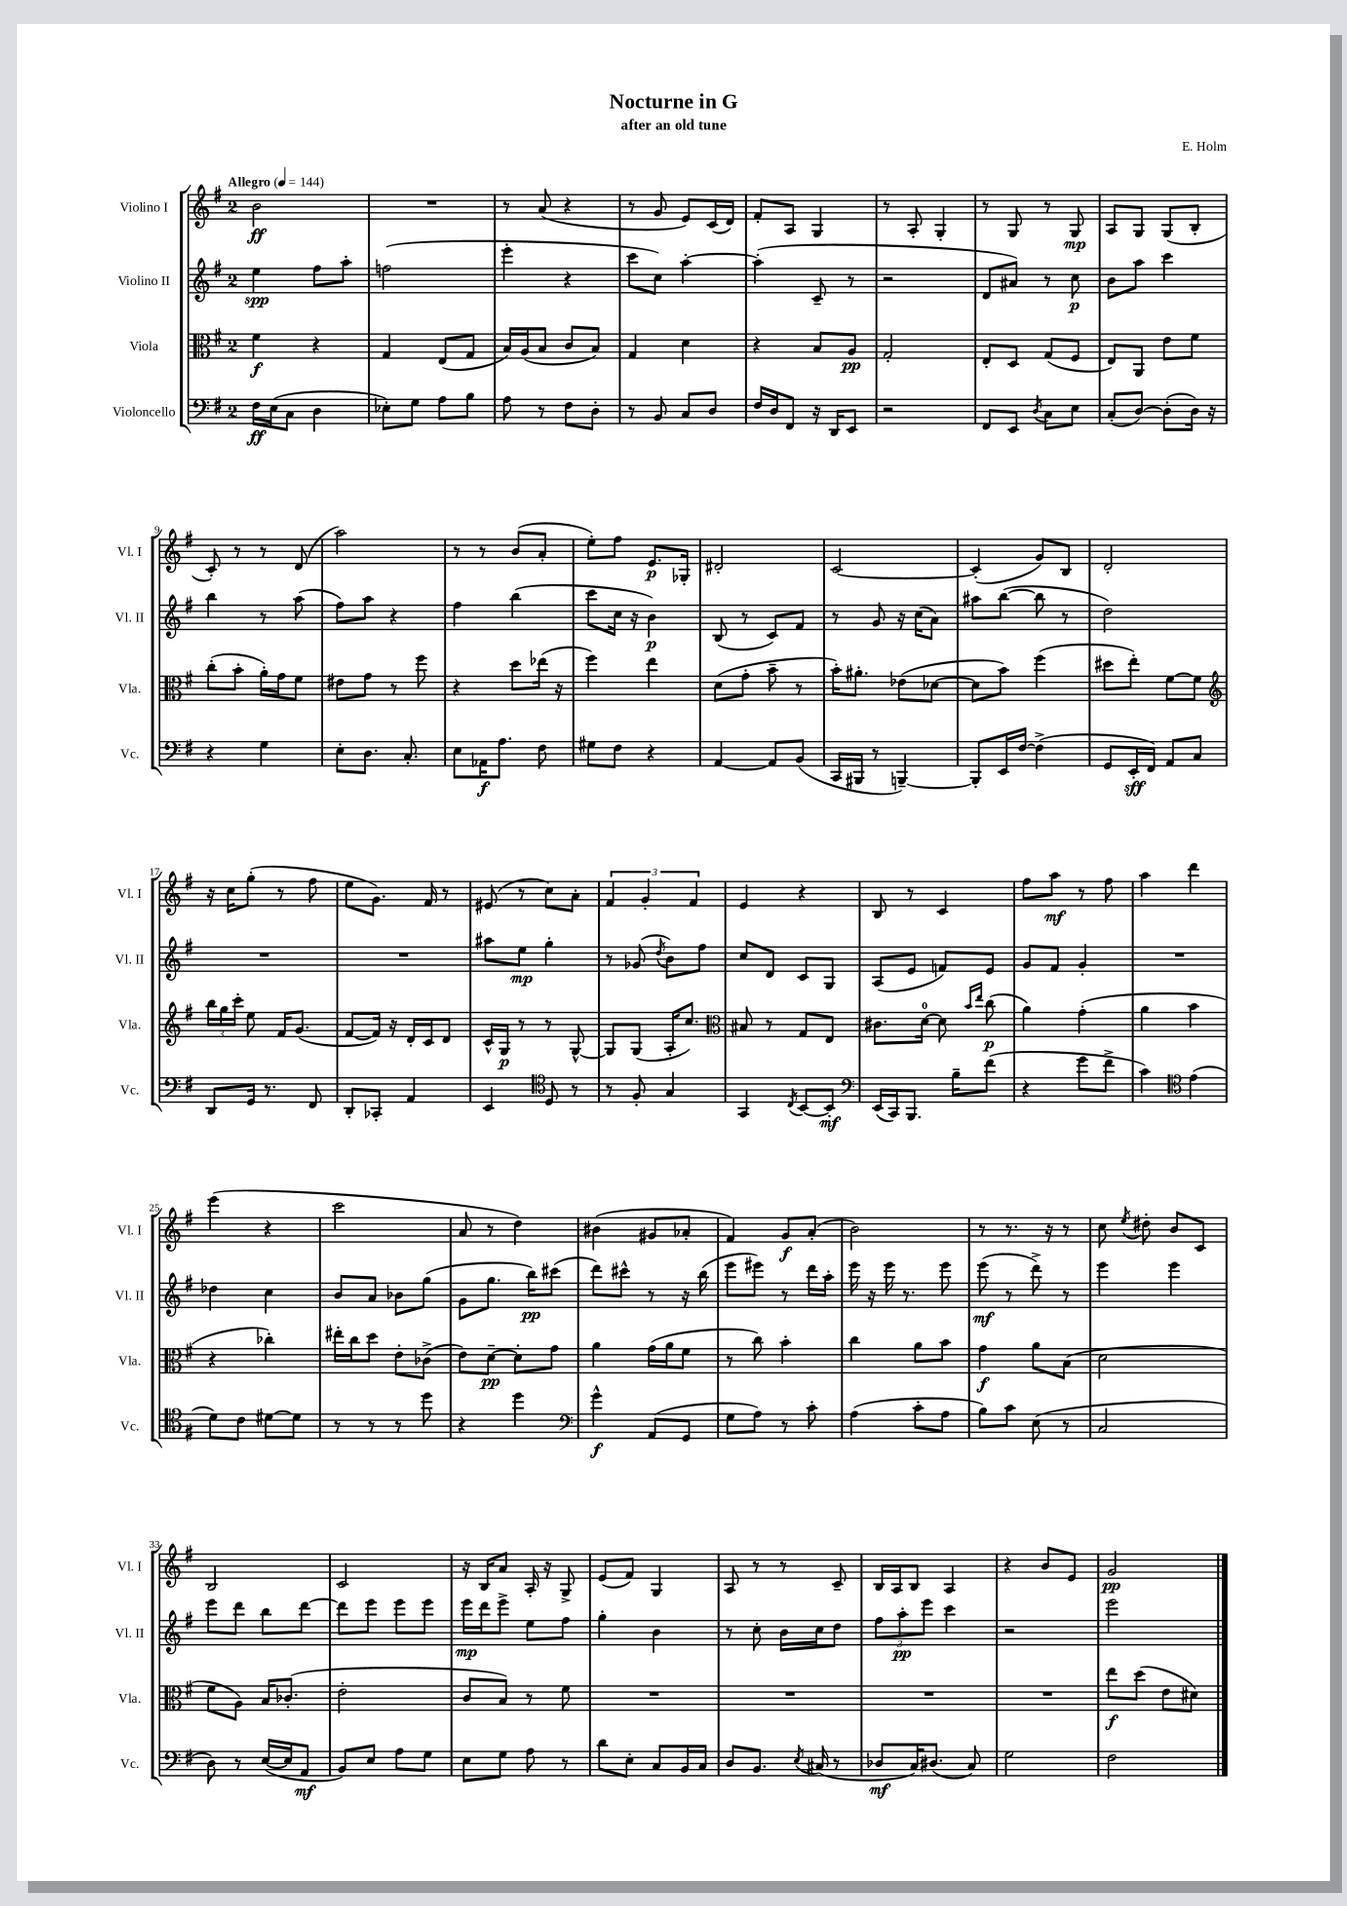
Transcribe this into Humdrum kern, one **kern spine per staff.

**kern	**dynam	**kern	**dynam	**kern	**dynam	**kern	**dynam
*part4	*part4	*part3	*part3	*part2	*part2	*part1	*part1
*staff4	*staff4	*staff3	*staff3	*staff2	*staff2	*staff1	*staff1
*I"Violoncello	*	*I"Viola	*	*I"Violino II	*	*I"Violino I	*
*I'Vc.	*	*I'Vla.	*	*I'Vl. II	*	*I'Vl. I	*
*clefF4	*	*clefC3	*	*clefG2	*	*clefG2	*
*k[f#]	*	*k[f#]	*	*k[f#]	*	*k[f#]	*
*M2/4	*	*M2/4	*	*M2/4	*	*M2/4	*
*MM144	*	*MM144	*	*MM144	*	*MM144	*
=1	=1	=1	=1	=1	=1	=1	=1
!	!	!	!	!	!	!LO:TX:a:B:t=Allegro	!
16F#\LL	ff	4f#\	f	4ee\	spp	2b\	ff
(16E\J	.	.	.	.	.	.	.
8C\J	.	.	.	.	.	.	.
4D\	.	4r	.	8ff#\L	.	.	.
.	.	.	.	8aa'\J	.	.	.
=2	=2	=2	=2	=2	=2	=2	=2
8E-X'\L)	.	4G/	.	(2ffn\	.	2r	.
8G\J	.	.	.	.	.	.	.
8A\L	.	(8E/L	.	.	.	.	.
8B\J	.	8G/J	.	.	.	.	.
=3	=3	=3	=3	=3	=3	=3	=3
8A\	.	16B/LL)	.	4eee'\	.	8r	.
.	.	(16A/J	.	.	.	.	.
8r	.	8B/J	.	.	.	(8a/	.
8F#\L	.	8c/L	.	4r	.	4r	.
8D'\J	.	8B/J)	.	.	.	.	.
=4	=4	=4	=4	=4	=4	=4	=4
8r	.	4G/	.	8ccc\L	.	8r	.
8BB/	.	.	.	8cc\J)	.	8g/	.
8C/L	.	4d\	.	[4aa'\	.	8e/L)	.
8D/J	.	.	.	.	.	(16c/L	.
.	.	.	.	.	.	16d/JJ)	.
=5	=5	=5	=5	=5	=5	=5	=5
16F#/LL	.	4r	.	(4aa'\]	.	8f#'/L	.
16D/J	.	.	.	.	.	.	.
8FF#/J	.	.	.	.	.	8A/J	.
16r	.	8B/L	.	8c~/	.	4G/	.
16DD/KL	.	.	.	.	.	.	.
8EE/J	.	8A/J	pp	8r	.	.	.
=6	=6	=6	=6	=6	=6	=6	=6
2r	.	2G'/	.	2r	.	8r	.
.	.	.	.	.	.	8A'/	.
.	.	.	.	.	.	4G'/	.
=7	=7	=7	=7	=7	=7	=7	=7
8FF#/L	.	8E'/L	.	8d/L	.	8r	.
8EE/J	.	8D/J	.	8a#X/J)	.	8G/	.
8qD/	.	.	.	.	.	.	.
8C\L	.	(8G/L	.	8r	.	8r	.
8E\J	.	8F#/J	.	8cc\	p	8G/	mp
=8	=8	=8	=8	=8	=8	=8	=8
(8C'/L	.	8E/L)	.	8b\L	.	8A/L	.
[8D/J)	.	8AA/J	.	8aa\J	.	8G/J	.
(8D'\L]	.	8e\L	.	4ccc\	.	(8G/L	.
16D\Jk)	.	8f#\J	.	.	.	8B'/J	.
16r	.	.	.	.	.	.	.
!!LO:LB:g=z
=9	=9	=9	=9	=9	=9	=9	=9
4r	.	(8cc'\L	.	4bb\	.	8c'/)	.
.	.	8b'\J	.	.	.	8r	.
4G\	.	16a'\LL)	.	8r	.	8r	.
.	.	16g\J	.	.	.	.	.
.	.	8f#\J	.	(8aa\	.	(8d/	.
=10	=10	=10	=10	=10	=10	=10	=10
8E'\L	.	8e#X\L	.	8ff#\L)	.	2aa\)	.
8.D\J	.	8g\J	.	8aa\J	.	.	.
.	.	8r	.	4r	.	.	.
8.C'/	.	.	.	.	.	.	.
.	.	8ff#\	.	.	.	.	.
=11	=11	=11	=11	=11	=11	=11	=11
8E\L	.	4r	.	4ff#\	.	8r	.
16AA-X\K	f	.	.	.	.	8r	.
8.A\J	.	.	.	.	.	.	.
.	.	8dd\L	.	(4bb\	.	(8b/L	.
8F#\	.	(16ee-X\Jk	.	.	.	8a'/J	.
.	.	16r	.	.	.	.	.
=12	=12	=12	=12	=12	=12	=12	=12
8G#X\L	.	4ff#\)	.	8ccc\L	.	8ee'\L)	.
8F#\J	.	.	.	16cc\Jk	.	8ff#\J	.
.	.	.	.	16r	.	.	.
4r	.	4ee\	.	4b\)	p	8.e/L	p
.	.	.	.	.	.	16G-X'/Jk	.
=13	=13	=13	=13	=13	=13	=13	=13
[4AA/	.	(8d\L	.	(8B/	.	2d#X'/	.
.	.	8g'\J	.	8r	.	.	.
8AA/L]	.	8b~\	.	8c/L)	.	.	.
(8BB/J	.	8r	.	8f#/J	.	.	.
=14	=14	=14	=14	=14	=14	=14	=14
16CC/LL	.	16b'\KL)	.	8r	.	[2c/	.
16BBB#X/JJ	.	8.a#X'\J	.	.	.	.	.
8r	.	.	.	8g/	.	.	.
[4BBBn~/)	.	(8e-X\L	.	16r	.	.	.
.	.	.	.	(16cc\KL	.	.	.
.	.	[8d-X\J	.	8a\J)	.	.	.
=15	=15	=15	=15	=15	=15	=15	=15
8BBB'/L]	.	8d-\L]	.	8aa#X\L	.	(4c'/]	.
16EE/L	.	8b\J)	.	([8bb\J	.	.	.
[16F#/JJ	.	.	.	.	.	.	.
(4F#^\]	.	(4ff#\	.	8bb\]	.	8g/L)	.
.	.	.	.	8r	.	8B/J	.
=16	=16	=16	=16	=16	=16	=16	=16
8GG/L	.	8dd#X\L	.	2dd\)	.	2d'/	.
16EE'/L	sff	8ee'\J)	.	.	.	.	.
16FF#/JJ)	.	.	.	.	.	.	.
8AA/L	.	[8f#\L	.	.	.	.	.
8C/J	.	8f#\J]	.	.	.	.	.
!!LO:LB:g=z
=17	=17	=17	=17	=17	=17	=17	=17
*	*	*clefG2	*	*	*	*	*
8DD/L	.	24bb\LL	.	2r	.	16r	.
.	.	24gg\	.	.	.	.	.
.	.	.	.	.	.	16cc\KL	.
.	.	24ccc'\JJ	.	.	.	.	.
16GG/Jk	.	8ee\	.	.	.	(8gg'\J	.
8.r	.	.	.	.	.	.	.
.	.	16f#/KL	.	.	.	8r	.
.	.	(8.g/J	.	.	.	.	.
8FF#/	.	.	.	.	.	8ff#\	.
=18	=18	=18	=18	=18	=18	=18	=18
8DD'/L	.	[8f#/L	.	2r	.	8ee\L	.
8CC-X'/J	.	16f#/Jk])	.	.	.	8.g\J)	.
.	.	16r	.	.	.	.	.
4AA/	.	16d'/LL	.	.	.	.	.
.	.	16c/J	.	.	.	16f#/	.
.	.	8d/J	.	.	.	8r	.
=19	=19	=19	=19	=19	=19	=19	=19
4EE/	.	16c^^/LL	.	8aa#X\L	.	(8e#X/	.
.	.	16G/JJ	p	.	.	.	.
.	.	8r	.	8ee\J	mp	8r	.
*clefC4	*	*	*	*	*	*	*
8D/	.	8r	.	4gg'\	.	8cc\L)	.
8r	.	[8G^^/	.	.	.	8a'\J	.
=20	=20	=20	=20	=20	=20	=20	=20
8r	.	8G/L]	.	8r	.	6f#/	.
8F#'/	.	(8G/J	.	(8g-X/	.	.	.
.	.	.	.	.	.	6g'/	.
.	.	.	.	8qdd/	.	.	.
4G/	.	16A'/KL	.	8b\L)	.	.	.
.	.	8.cc/J)	.	.	.	.	.
.	.	.	.	.	.	6f#/	.
.	.	.	.	8ff#\J	.	.	.
=21	=21	=21	=21	=21	=21	=21	=21
*	*	*clefC3	*	*	*	*	*
4GG/	.	8B#X/	.	8cc/L	.	4e/	.
.	.	8r	.	8d/J	.	.	.
8qC/	.	.	.	.	.	.	.
[8BB/L	.	8G/L	.	8c/L	.	4r	.
8BB'/J]	mf	8E/J	.	8G/J	.	.	.
=22	=22	=22	=22	=22	=22	=22	=22
*clefF4	*	*	*	*	*	*	*
(16EE/LL	.	8.c#X\L	.	(8A/L	.	8B/	.
16CC/J)	.	.	.	.	.	.	.
8.BBB/J	.	.	.	8e/J	.	8r	.
.	.	[16d\Jk	.	.	.	.	.
.	.	8d\]	.	8fn/L)	.	4c/	.
16B~\KL	.	.	.	.	.	.	.
.	.	16qqb/LL	.	.	.	.	.
.	.	16qqee/JJ	.	.	.	.	.
(8f#\J	.	(8cc\	p	8e/J	.	.	.
=23	=23	=23	=23	=23	=23	=23	=23
4r	.	4a\)	.	8g/L	.	8ff#\L	.
.	.	.	.	8f#/J	.	8aa\J	mf
8g\L	.	(4g'\	.	4g'/	.	8r	.
8f#^\J	.	.	.	.	.	8ff#\	.
=24	=24	=24	=24	=24	=24	=24	=24
4c\)	.	4a\	.	2r	.	4aa\	.
*clefC4	*	*	*	*	*	*	*
(4e\	.	4b\	.	.	.	4ddd\	.
!!LO:LB:g=z
=25	=25	=25	=25	=25	=25	=25	=25
8d\L)	.	4r	.	4dd-X\	.	(4eee\	.
8c\J	.	.	.	.	.	.	.
[8d#X\L	.	4cc-X'\)	.	4cc\	.	4r	.
8d#\J]	.	.	.	.	.	.	.
=26	=26	=26	=26	=26	=26	=26	=26
8r	.	16ee#X'\LL	.	8b/L	.	2ccc\	.
.	.	16cc\J	.	.	.	.	.
8r	.	8dd\J	.	8a/J	.	.	.
8r	.	8e'\L	.	8b-X\L	.	.	.
8dd\	.	(8c-X^\J	.	(8gg\J	.	.	.
=27	=27	=27	=27	=27	=27	=27	=27
4r	.	8e\L)	.	8g\L	.	8a/	.
.	.	[8d~\J	pp	8.gg\J	.	8r	.
4dd\	.	8d'\L]	.	.	.	4dd\)	.
.	.	.	.	16bb\KL)	pp	.	.
.	.	8g\J	.	(8ccc#X\J	.	.	.
=28	=28	=28	=28	=28	=28	=28	=28
*clefF4	*	*	*	*	*	*	*
4g^^\	f	4a\	.	8ddd\L)	.	(4b#X\	.
.	.	.	.	8ccc#X^^\J	.	.	.
(8AA/L	.	(16g\LL	.	8r	.	8g#X/L	.
.	.	16a\J	.	.	.	.	.
8GG/J	.	8f#\J	.	16r	.	8a-X'/J	.
.	.	.	.	(16bb\	.	.	.
=29	=29	=29	=29	=29	=29	=29	=29
8G\L	.	8r	.	8eee\L	.	4f#/)	.
8A\J)	.	8cc\)	.	8eee#X\J)	.	.	.
8r	.	4b'\	.	8r	.	8g/L	f
8c'\	.	.	.	16ddd\LL	.	(8a'/J	.
.	.	.	.	16aa'\JJ	.	.	.
=30	=30	=30	=30	=30	=30	=30	=30
(4A\	.	4cc\	.	16eee\	.	2b\)	.
.	.	.	.	16r	.	.	.
.	.	.	.	16eee\	.	.	.
.	.	.	.	8.r	.	.	.
8c'\L	.	8a\L	.	.	.	.	.
8A\J	.	8b\J	.	8eee\	.	.	.
=31	=31	=31	=31	=31	=31	=31	=31
8B\L)	.	4g\	f	(8eee\	mf	8r	.
8c\J	.	.	.	8r	.	8.r	.
(8E\	.	8a\L	.	8ddd^\)	.	.	.
.	.	.	.	.	.	16r	.
8r	.	(8B\J	.	8r	.	8r	.
=32	=32	=32	=32	=32	=32	=32	=32
2C/	.	2d\	.	4eee\	.	8cc\	.
.	.	.	.	.	.	8qee/	.
.	.	.	.	.	.	8dd#X'\	.
.	.	.	.	4eee\	.	8b/L	.
.	.	.	.	.	.	8c/J	.
!!LO:LB:g=z
=33	=33	=33	=33	=33	=33	=33	=33
8D\)	.	8f#\L	.	8eee\L	.	2B/	.
8r	.	8A\J)	.	8ddd\J	.	.	.
([16E/LL	.	16B/KL	.	8bb\L	.	.	.
16E/J]	.	(8.c-X'/J	.	.	.	.	.
8AA/J	mf	.	.	[8ddd\J	.	.	.
=34	=34	=34	=34	=34	=34	=34	=34
8BB/L)	.	2e'\	.	8ddd\L]	.	2c/	.
8E/J	.	.	.	8eee\J	.	.	.
8A\L	.	.	.	8eee\L	.	.	.
8G\J	.	.	.	8eee\J	.	.	.
=35	=35	=35	=35	=35	=35	=35	=35
8E\L	.	8c/L	.	16eee\LL	mp	16r	.
.	.	.	.	16ddd\J	.	16B/KL	.
8G\J	.	8B/J)	.	8eee^\J	.	8a/J	.
8A\	.	8r	.	8ee\L	.	16A'/	.
.	.	.	.	.	.	16r	.
8r	.	8f#\	.	8ff#\J	.	8G^/	.
=36	=36	=36	=36	=36	=36	=36	=36
8d\L	.	2r	.	4gg'\	.	(8e/L	.
8E'\J	.	.	.	.	.	8f#/J)	.
8C/L	.	.	.	4b\	.	4G/	.
16BB/L	.	.	.	.	.	.	.
16C/JJ	.	.	.	.	.	.	.
=37	=37	=37	=37	=37	=37	=37	=37
8D/L	.	2r	.	8r	.	8A/	.
8.BB/J	.	.	.	8cc'\	.	8r	.
.	.	.	.	16b\LL	.	8r	.
8qE/	.	.	.	.	.	.	.
(16C#X/	.	.	.	16cc\J	.	.	.
8r	.	.	.	8dd\J	.	8c~/	.
=38	=38	=38	=38	=38	=38	=38	=38
8D-X/L	mf	2r	.	12ff#\L	.	16B/LL	.
.	.	.	.	.	.	16A/J	.
.	.	.	.	12aa'\	pp	.	.
16C/K)	.	.	.	.	.	8B/J	.
.	.	.	.	12eee\J	.	.	.
(8.D#X/J	.	.	.	.	.	.	.
.	.	.	.	4ccc\	.	4A/	.
8C/)	.	.	.	.	.	.	.
=39	=39	=39	=39	=39	=39	=39	=39
2G\	.	2r	.	2r	.	4r	.
.	.	.	.	.	.	8b/L	.
.	.	.	.	.	.	8e/J	.
=40	=40	=40	=40	=40	=40	=40	=40
2F#\	.	8ee\L	f	2eee\	.	2g/	pp
.	.	(8dd\J	.	.	.	.	.
.	.	8e\L	.	.	.	.	.
.	.	8d#X\J)	.	.	.	.	.
==	==	==	==	==	==	==	==
*-	*-	*-	*-	*-	*-	*-	*-
